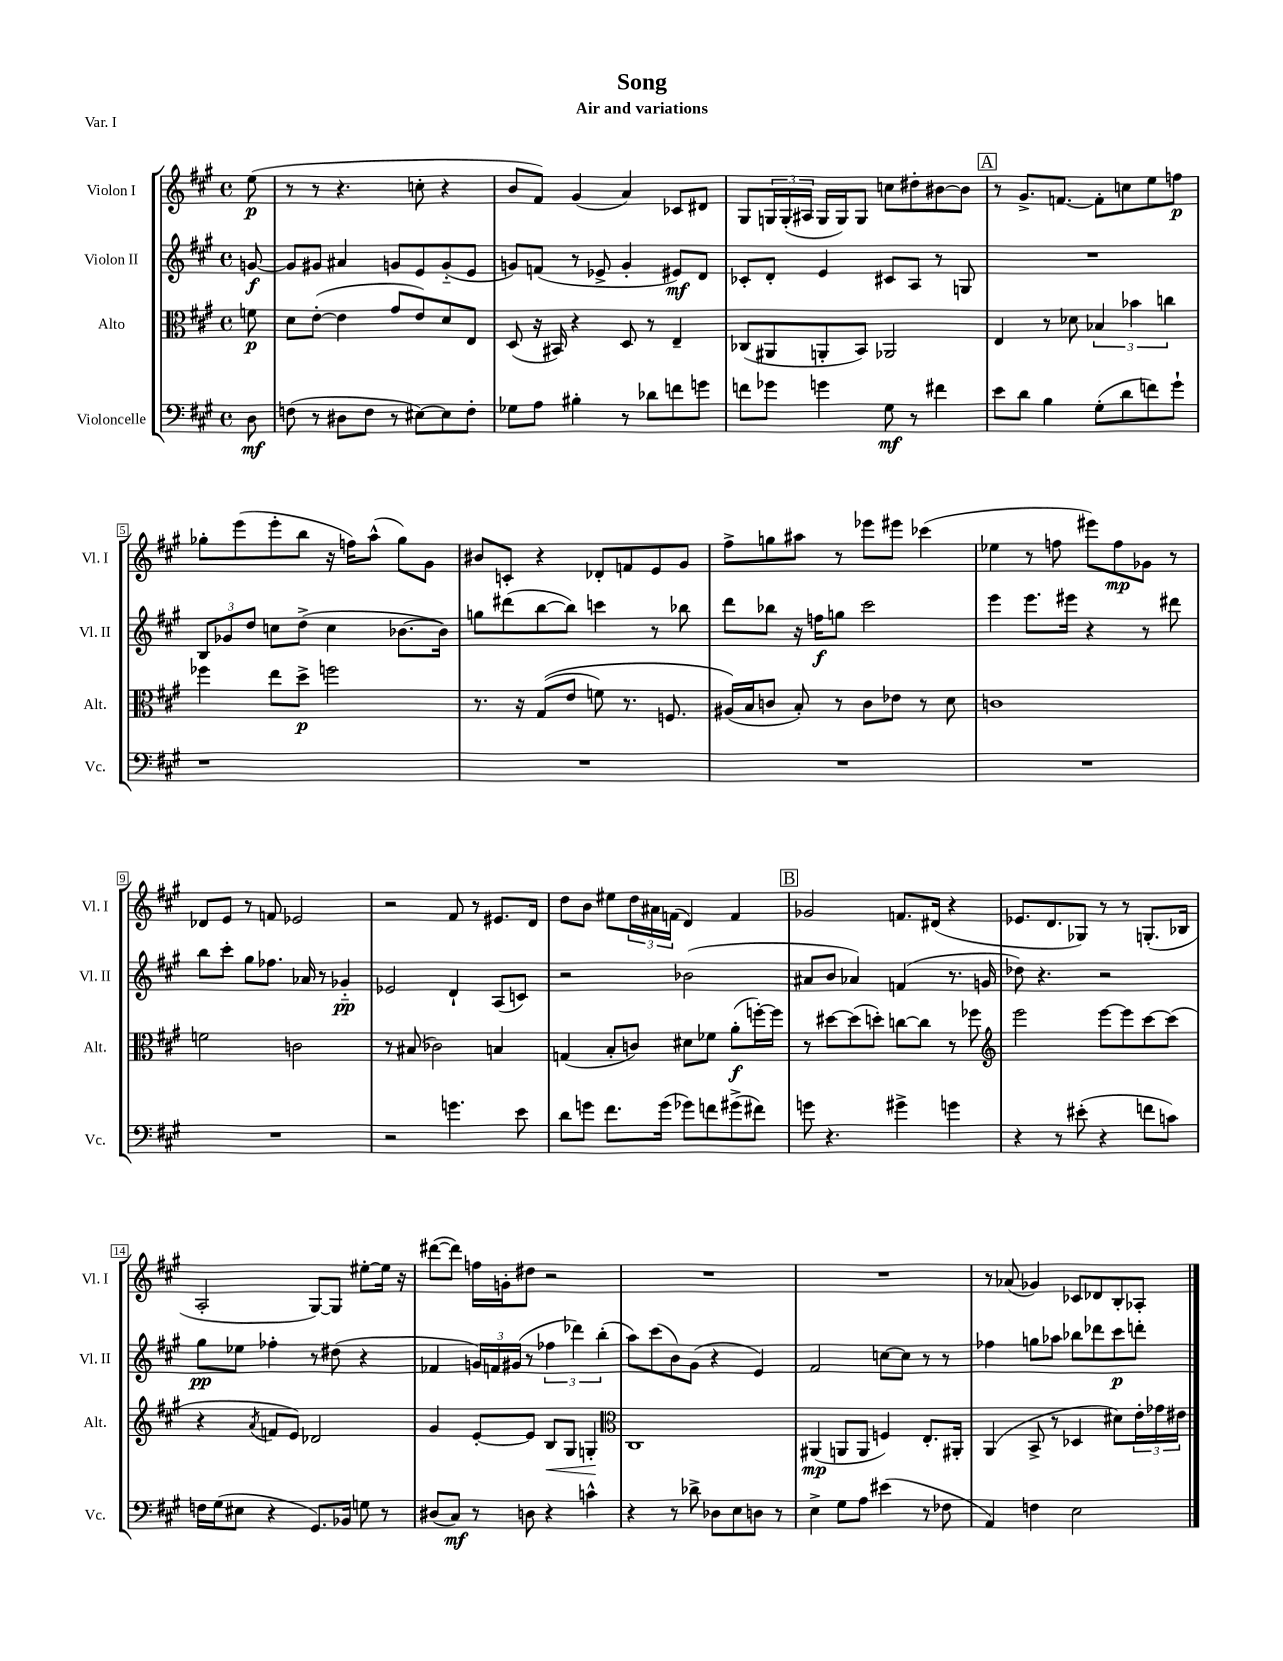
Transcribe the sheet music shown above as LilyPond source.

\header { title = "Song" subtitle = "Air and variations" piece = "Var. I" }
<<
\new StaffGroup <<
\new Staff = "s0" \with { instrumentName = "Violon I" shortInstrumentName = "Vl. I" } {
    \clef treble \key a \major \defaultTimeSignature \time 4/4 \partial 8
    e''8\p( |
    r8 r8 r4. c''8-. r4 |
    b'8 fis'8) gis'4( a'4) ces'8 dis'8 |
    gis8 \tuplet 3/2 { g16 g16-.( ais16 } g16 g16) g8 c''8 dis''8-. bis'8~ bis'8 |
    \mark \markup { \box "A" } r8 gis'8.-> f'8.~ f'8-. c''8 e''8 f''8\p |
    ges''8-. e'''8( e'''8-. b''8 r16 f''16) a''8-^( ges''8) gis'8 |
    bis'8 c'8-. r4 des'8-. f'8 e'8 gis'8 |
    fis''8-> g''8 ais''8 r8 ees'''8 eis'''8 ces'''4( |
    ees''4 r8 f''8 eis'''8) f''8\mp ges'8 r8 |
    des'8 e'8 r8 f'8 ees'2 |
    r2 fis'8 r8 eis'8. d'16 |
    d''8 b'8 eis''8 \tuplet 3/2 { d''16 ais'16 f'16( } d'4) f'4 |
    \mark \markup { \box "B" } ges'2 f'8. dis'16( r4 |
    ees'8. d'8. ges8) r8 r8 g8.-.( bes16 |
    a2-. gis8~) gis8 eis''8~-. eis''16 r16 |
    dis'''8~( dis'''8) f''16 g'16-. dis''8 r2 |
    R1 |
    R1 |
    r8 aes'8( ges'4) ces'8 des'8 b8-. aes8-. \bar "|." |
}
\new Staff = "s1" \with { instrumentName = "Violon II" shortInstrumentName = "Vl. II" } {
    \clef treble \key a \major \defaultTimeSignature \time 4/4 \partial 8
    g'8~\f |
    g'8 gis'8 ais'4 g'8 e'8 g'8-_( e'8 |
    g'8) f'8( r8 ees'8-> g'4-. eis'8\mf) d'8 |
    ces'8-. d'8-. e'4 cis'8 a8 r8 g8 |
    \mark \markup { \box "A" } R1 |
    \tuplet 3/2 { b8 ges'8 d''8 } c''8 d''8->( c''4 bes'8.~ bes'16) |
    g''8 dis'''8( b''8~ b''8) c'''4 r8 bes''8 |
    d'''8 bes''8 r16 f''16\f g''8 cis'''2 |
    e'''4 e'''8. eis'''16 r4 r8 dis'''8 |
    b''8 cis'''8-. gis''8 fes''8. aes'16 r8 ges'4-_\pp |
    ees'2 d'4-! a8( c'8) |
    r2 bes'2( |
    \mark \markup { \box "B" } ais'8 b'8 aes'4) f'4( r8. g'16 |
    des''8) r4. r2 |
    gis''8\pp ees''8 fes''4-. r8 dis''8( r4 |
    fes'4 \tuplet 3/2 { g'16) f'16 gis'16( } r8 \tuplet 3/2 { fes''4 des'''4) b''4-.( } |
    a''8) cis'''8( b'8) gis'8( r4 e'4) |
    fis'2 c''8~ c''8 r8 r8 |
    fes''4 g''8 aes''8 bes''8 des'''8 cis'''8\p d'''8-. \bar "|." |
}
\new Staff = "s2" \with { instrumentName = "Alto" shortInstrumentName = "Alt." } {
    \clef alto \key a \major \defaultTimeSignature \time 4/4 \partial 8
    f'8\p |
    d'8 e'8~-.( e'4 gis'8 e'8) d'8 e8 |
    d8( r16 bis,16) r4 d8 r8 e4-- |
    ces8( ais,8 a,8-. b,8) aes,2 |
    \mark \markup { \box "A" } e4 r8 des'8 \tuplet 3/2 { bes4 bes'4 c''4 } |
    fes''4 e''8 d''8->\p f''2 |
    r8. r16 gis8(\( e'8 f'8) r8. f8. |
    ais16(\) b16 c'8 b8-.) r8 c'8 ees'8 r8 d'8 |
    c'1 |
    f'2 c'2 |
    r8 bis8( ces'2) b4 |
    g4( b8-. c'8) dis'8 fes'8 a'8-.\f( f''16~-.) f''16 |
    \mark \markup { \box "B" } r8 dis''8~ dis''8( d''8-.) c''8~ c''8 r8 fes''8 |
    \clef treble e'''2 e'''8~ e'''8 cis'''8~ cis'''8( |
    r4 \acciaccatura { a'8 } f'8 e'8) des'2 |
    gis'4 e'8~-. e'8 b8\< gis8 g4-.\! |
    \clef alto cis1 |
    ais,4\mp( a,8 a,8 f4) e8.-. ais,16-. |
    a,4( b,8-> r8 des4 dis'8) \tuplet 3/2 { e'16-. ges'16 eis'16 } \bar "|." |
}
\new Staff = "s3" \with { instrumentName = "Violoncelle" shortInstrumentName = "Vc." } {
    \clef bass \key a \major \defaultTimeSignature \time 4/4 \partial 8
    d8\mf |
    f8( r8 dis8 f8 r8 eis8~) eis8 f8-. |
    ges8 a8 bis4-. r8 des'8 f'8 g'8 |
    f'8 ges'8 g'4 gis8\mf r8 fis'4 |
    \mark \markup { \box "A" } e'8 d'8 b4 gis8-.( d'8 f'8) gis'8-! |
    r1 |
    R1 |
    R1 |
    R1 |
    R1 |
    r2 g'4. e'8 |
    d'8 g'8 fis'8. g'16( ges'8) f'8 gis'8->( fis'8) |
    \mark \markup { \box "B" } g'8 r4. gis'4-> g'4 |
    r4 r8 eis'8-.( r4 f'8 c'8) |
    f16 gis16( eis8 r4 gis,8.) bes,16 g8 r8 |
    dis8( cis8\mf) r8 d8 r4 c'4-^ |
    r4 r8 des'8-> des8 e8 d8 r8 |
    e4-> gis8 a8 eis'4( r8 fes8 |
    a,4) f4 e2 \bar "|." |
}
>>
>>
\layout { \context { \Score \override BarNumber.stencil = #(make-stencil-boxer 0.1 0.3 ly:text-interface::print) } }
